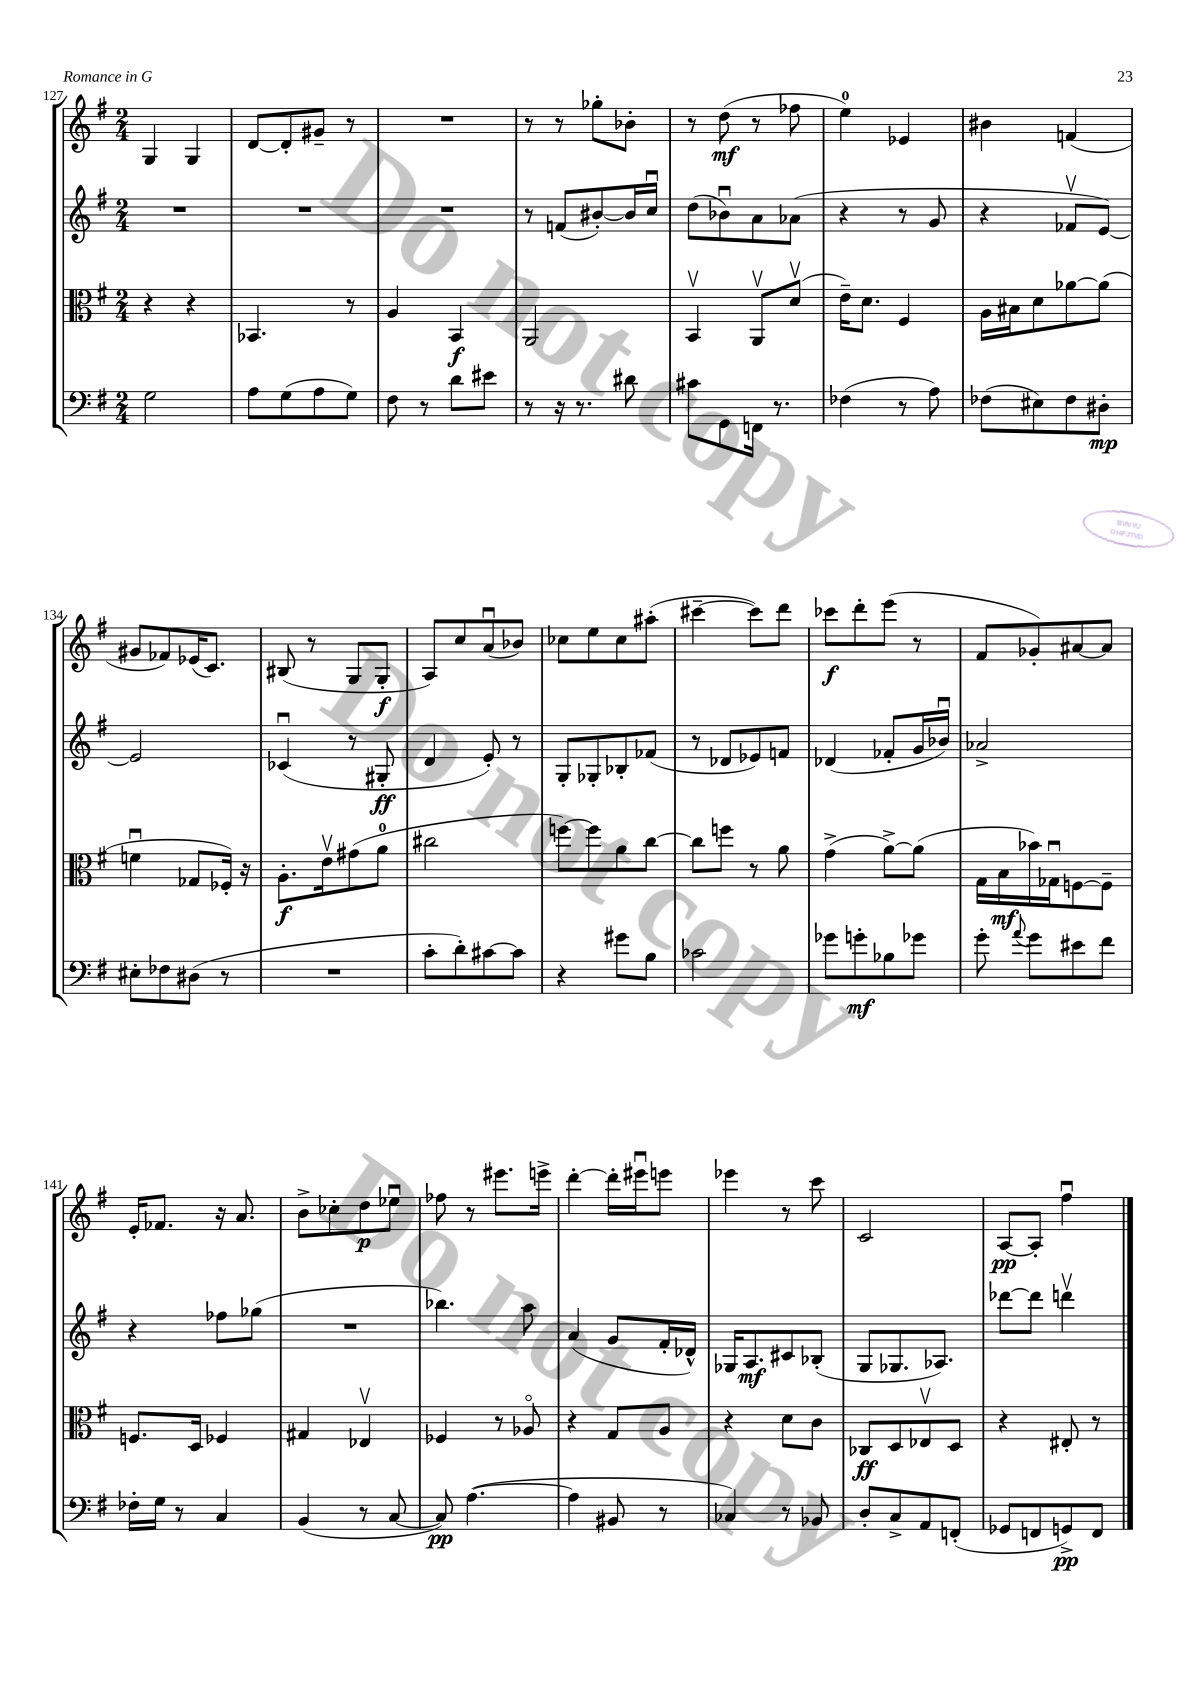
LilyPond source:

<<
\new StaffGroup <<
\new Staff = "s0" {
    \clef treble \key g \major \numericTimeSignature \time 2/4
    \autoBeamOff g4 g4 |
    d'8[~ d'8-. gis'8]-- r8 |
    R2 |
    r8 r8 ges''8[-. bes'8]-. |
    r8 d''8\mf( r8 fes''8 |
    e''4-0) ees'4 |
    bis'4 f'4( |
    gis'8[ fes'8) ees'16( c'8.]) |
    bis8( r8 g8[ g8]-.\f |
    a8[) c''8 a'8\downbow( bes'8]) |
    ces''8[ e''8 ces''8 ais''8]-.( |
    cis'''4~-- cis'''8[) d'''8] |
    ces'''8[\f d'''8-. e'''8]( r8 |
    fis'8[ ges'8-.) ais'8~ ais'8] |
    e'16[-. fes'8.] r16 a'8. |
    b'8[-> ces''8-. d''8\p ees''8]\downbow |
    fes''8 r8 eis'''8.[ e'''16]-> |
    d'''4~-. d'''16[-. eis'''16\downbow e'''8] |
    ees'''4 r8 c'''8 |
    c'2 |
    a8[~\pp a8]-. fis''4\downbow \bar "|." |
}
\new Staff = "s1" {
    \clef treble \key g \major \numericTimeSignature \time 2/4
    \autoBeamOff R2 |
    R2 |
    R2 |
    r8 f'8[( bis'8~-.) bis'16 c''16]\downbow |
    d''8[( bes'8\downbow) a'8 aes'8]( |
    r4 r8 g'8 |
    r4 fes'8[\upbow e'8]~) |
    e'2 |
    ces'4\downbow( r8 gis8-.\ff |
    d'4 e'8-.) r8 |
    g8[-. ges8-. bes8-. fes'8]( |
    r8 des'8[ ees'8) f'8] |
    des'4( fes'8[-. g'16 bes'16]\downbow) |
    aes'2-> |
    r4 fes''8[ ges''8]( |
    R2 |
    bes''4.) a''8 |
    a'4( g'8[ fis'16-. des'16]-^) |
    ges16[ a8.\mf cis'8 bes8]-.( |
    g8[ ges8. aes8.]) |
    des'''8[~ des'''8] d'''4\upbow \bar "|." |
}
\new Staff = "s2" {
    \clef alto \key g \major \numericTimeSignature \time 2/4
    \autoBeamOff r4 r4 |
    bes,4. r8 |
    a4 b,4\f |
    a,2 |
    b,4\upbow a,8[\upbow d'8]\upbow( |
    e'16[--) d'8.] fis4 |
    a16[ bis16 d'8 aes'8~ aes'8]( |
    f'4\downbow ges8[ fes16]-.) r16 |
    a8.[-.\f e'16\upbow gis'8( a'8]-0 |
    cis''2 |
    f''8[~) f''8 a'8 c''8]~ |
    c''8[ f''8] r8 a'8 |
    g'4->( a'8[~->) a'8]( |
    g16[ b16\mf bes'16) ges16\downbow f8~ f8]-- |
    f8.[ d16] fes4 |
    gis4 ees4\upbow |
    fes4 r8 aes8\flageolet |
    r4 g8[ a8] |
    r4 d'8[ c'8] |
    ces8[\ff d8 ees8\upbow d8] |
    r4 eis8-. r8 \bar "|." |
}
\new Staff = "s3" {
    \clef bass \key g \major \numericTimeSignature \time 2/4
    \autoBeamOff g2 |
    a8[ g8( a8 g8]) |
    fis8 r8 d'8[ eis'8] |
    r8 r16 r8. dis'8 |
    cis'8[ g,8 f,16] r8. |
    fes4( r8 a8) |
    fes8[( eis8) fes8 dis8]-.\mp |
    eis8[-. fes8 dis8]( r8 |
    R2 |
    c'8[-. d'8-.) cis'8~ cis'8] |
    r4 gis'8[ b8] |
    ces'2 |
    ges'8[ g'8-.\mf bes8 ges'8] |
    g'8-. \appoggiatura { a'8 } g'8[ eis'8 fis'8] |
    fes16[-. g16] r8 c4 |
    b,4( r8 c8~ |
    c8\pp) a4.~( |
    a4 bis,8 r8 |
    ces4) r8 bes,8 |
    d8[-. c8-> a,8 f,8]-.( |
    ges,8[ f,8 g,8->\pp) f,8] \bar "|." |
}
>>
>>
\layout { \context { \Score currentBarNumber = #127 } }
